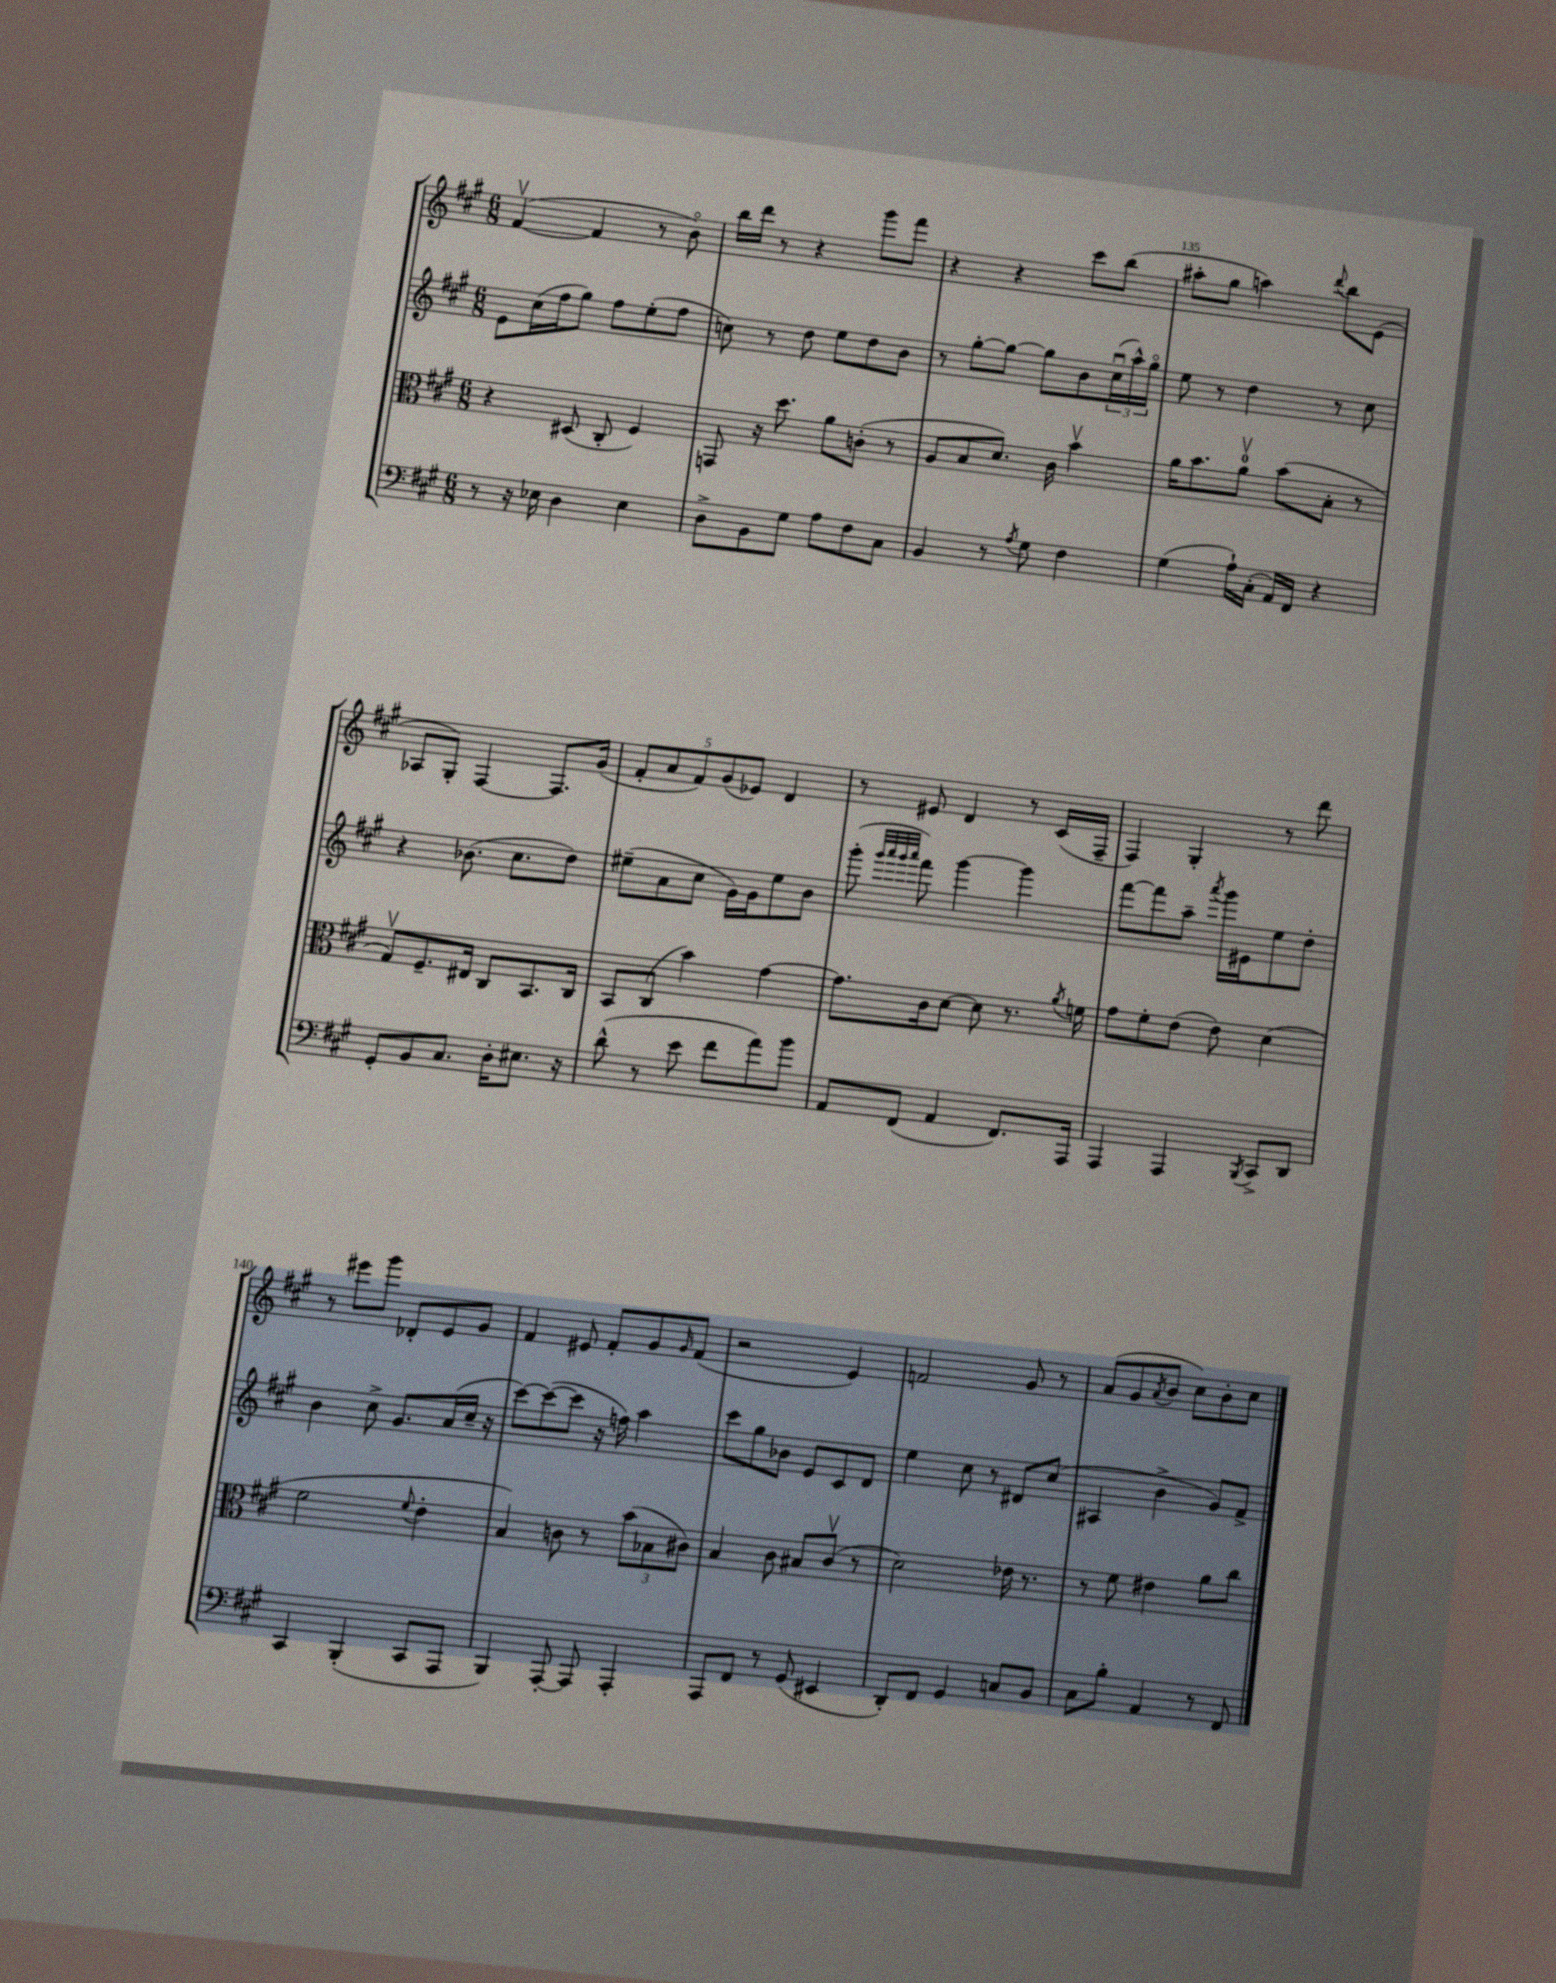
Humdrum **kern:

**kern	**kern	**kern	**kern
*staff4	*staff3	*staff2	*staff1
*clefF4	*clefC3	*clefG2	*clefG2
*k[f#c#g#]	*k[f#c#g#]	*k[f#c#g#]	*k[f#c#g#]
*M6/8	*M6/8	*M6/8	*M6/8
8r	4r	8e\L	([4f#v/
16r	.	(16cc#\L	.
16E-\	.	16ff#\J	.
4D\	(8D#/	8gg#\J)	4f#/]
.	8C#'/	8ff#\L	.
4E-\	4F#/)	(8ee'\	8r
.	.	8ff#\J	8bo\)
=	=	=	=
8D^\L	8GG/	8cc\)	16bb\LL
.	.	.	16ddd\JJ
8BB\	16r	8r	8r
.	8.dd\	.	.
8G#\J	.	8dd\	4r
8A\L	8a\L	8ee\L	.
8F#\	(8c'\J	8dd\	8ggg#\L
8C#\J	8r	8b\J	8fff#\J
=	=	=	=
4BB/	8A/L	8r	4r
.	8B/	[8gg#'\L	.
8r	8.d/J)	8gg#\_J	4r
8qA/	.	.	.
8G#\	.	8gg#\]L	.
.	16c#\	.	.
4F#\	4bv\	8b\	8ccc#\L
.	.	(24cc#u\L	(8bb\J
.	.	24aa^^\)	.
.	.	24gg#o\JJ	.
=	=	=	=
(4G#\	16a\LK	8ee\	8aa#'\L
.	8.b\	.	.
.	.	8r	8gg#\J
16A`\LL)	8av\J	4dd\	4aa\)
(16C#'\JJ	.	.	.
16AA/LL)	(8b\L	.	.
16FF#/JJ	.	.	.
.	.	.	8qqddd/
4r	8B'\J	8r	8bb\L
.	8r	8cc#\	(8e\J
=	=	=	=
8GG#'/L	8G#v/L)	4r	8A-/L
8BB/	8.F#~/	.	8G#'/J)
8.C#/J	.	(8.b-\	[4F#/
.	16E#/Jk	.	.
.	8C#/L	.	.
16D'\LK	.	8.cc#\L	.
8.E#\J	8.BB/	.	8.F#/]L
.	.	8dd\J)	.
16r	16C#/Jk	.	(16g#/Jk
=	=	=	=
(8d^^\	8BB/L	(8ee#~\L	10f#'/L
.	.	.	10a/
8r	(8C#/J	8a\	.
.	.	.	10f#/)
8e\	4b\)	8cc#\J	.
.	.	.	(10g#/
8f#\L	.	16g#\LL)	.
.	.	.	10e-/J)
.	.	16g#\J	.
8a\)	[4g#\	8ee#\	4d/
8b\J	.	8b\J	.
=	=	=	=
8AA/L	8.g#\]L	(8ggg#'\	8r
.	.	32qqggg#/LLL	.
.	.	32qqaaa/	.
.	.	32qqggg#/	.
.	.	32qqaaa/JJJ	.
(8FF#/J	.	8fff#\)	8e#/
.	16c#\k	.	.
4AA/	[8d\J	[4ggg#\	4d/
.	8d\]	.	.
8.FF#/L)	8.r	4ggg#\]	8r
.	.	.	(16c#/LL
.	8qa/	.	.
16AAA/Jk	16f\	.	16F#~/JJ
=	=	=	=
4AAA/	8g#\L	[8fff#\L	4F#/)
.	8f#'\	8fff#\]	.
4AAA/	(8e\J	8aa~\J	4G#'/
.	.	8qaaa/	.
.	8e\)	16ggg#\LL	.
.	.	16e#\J	.
8qBBB/	.	.	.
8CC#^/L	(4d\	8ee\	8r
8DD/J	.	8dd'\J	8ddd\
=	=	=	=
4CC#/	2f#\	4b\	8r
.	.	.	8eee#\L
(4BBB'/	.	8cc#^\	8ggg#\J
.	.	8.g#/L	8d-'/L
.	8qqf#/	.	.
8CC#/L	4e'\	.	8e/
.	.	(16a/L	.
8AAA/J	.	16cc#~/JJ	8g#/J
.	.	16r	.
=	=	=	=
4BBB/)	4B/)	[8ccc#\L)	4f#/
.	.	(8ccc#\_	.
[8AAA'/	8c\	8ccc#\]J	8e#/
8AAA/]	8r	16r	8f#'/L
.	.	16ff\)	.
4AAA'/	(12b\L	4aa\	8g#/
.	12B-\	.	.
.	.	.	16qqg#/
.	.	.	(8f#/J
.	12c#\J)	.	.
=	=	=	=
8AAA/L	4B/	8ccc#\L	2r
8FF#/J	.	8gg#\	.
8r	8c#\	8b-\J	.
(8GG#/	8B#/L	8e/L	.
4EE#/	(8c#v/J	8c#/	4e/)
.	8r	8d/J	.
=	=	=	=
8DD'/L)	2d\)	4ee\	2f/
8FF#/J	.	.	.
4GG#/	.	8cc#\	.
.	.	8r	.
8C/L	16e-\	8d#/L	8g#/
.	8.r	.	.
8BB/J	.	(8cc#/J	8r
=	=	=	=
8C#\L	8r	4A#/	(8a/L
8B'\J	8f#\	.	8g#/
.	.	.	8qa/
4AA/	4e#\	4b^\	8b/J
.	.	.	8cc#\L)
8r	8a\L	8g#/L)	8b'\
8FF#/	8cc#\J	8f#^/J	8cc#\J
==	==	==	==
*-	*-	*-	*-
